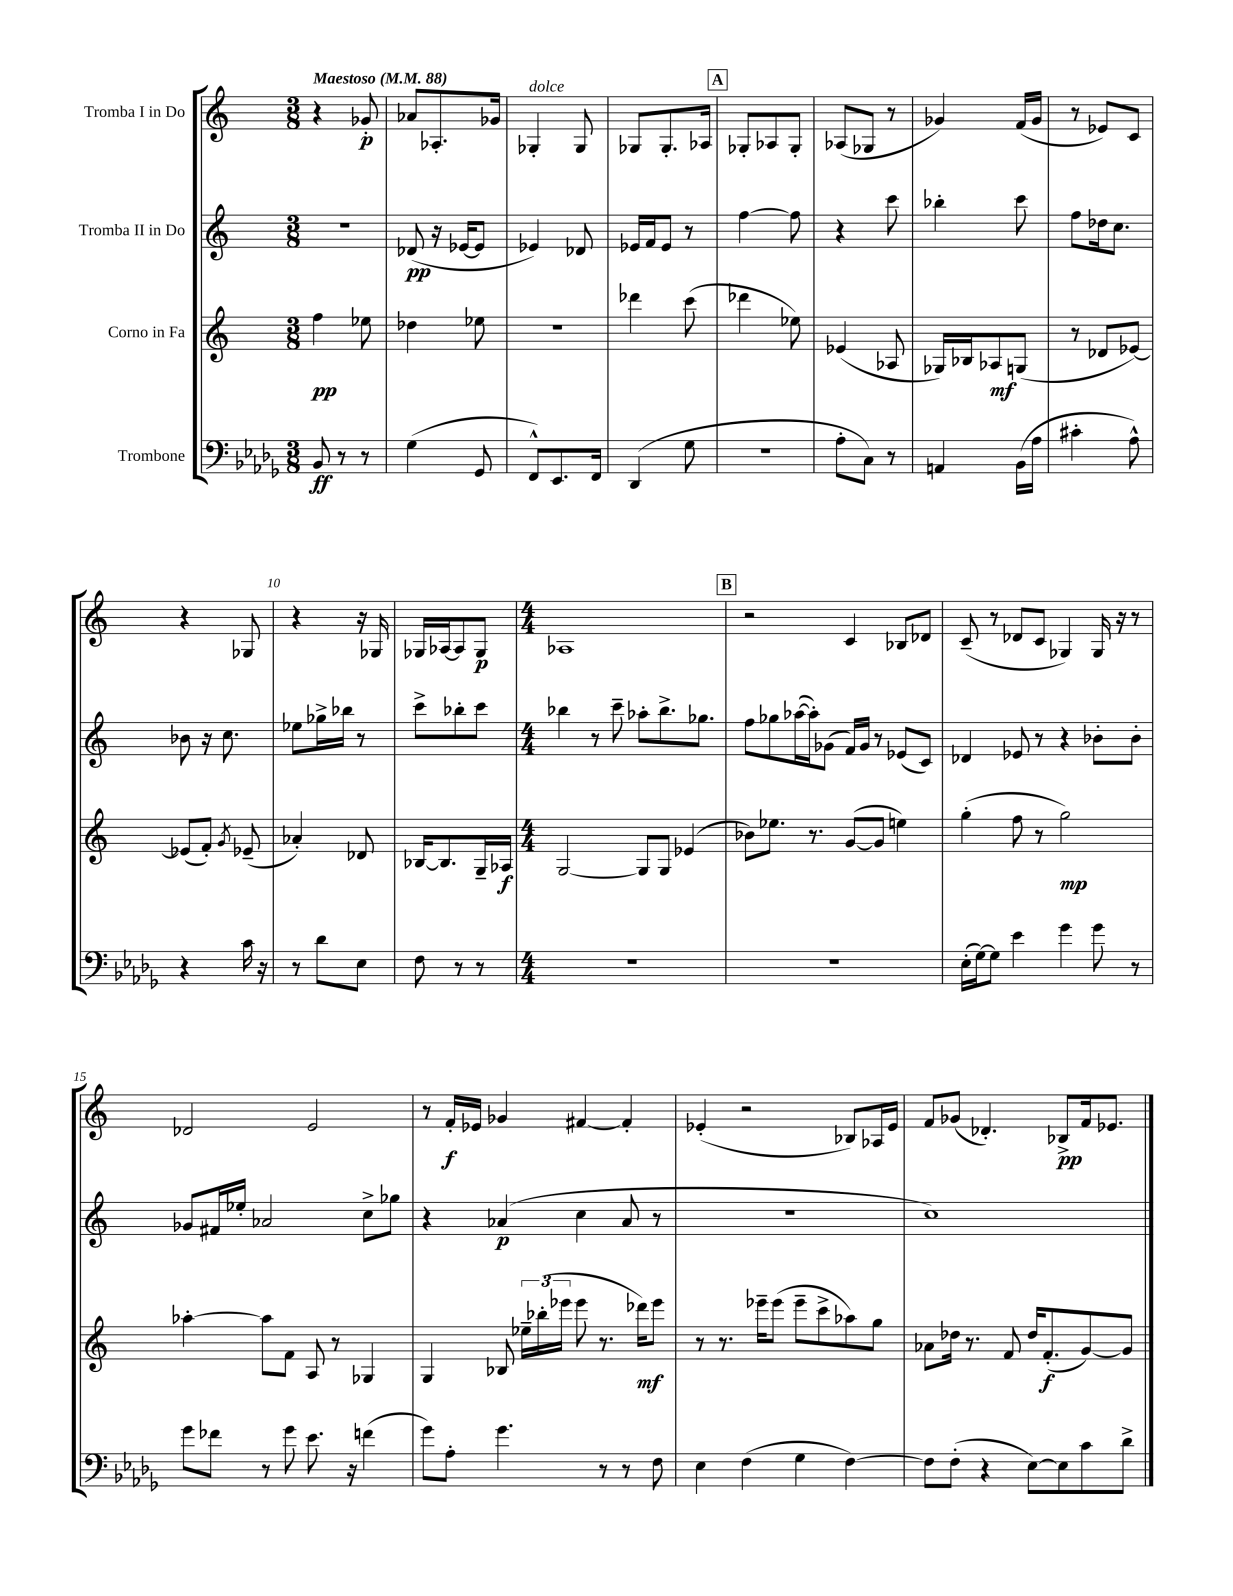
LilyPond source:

<<
\new StaffGroup <<
\new Staff = "s0" \with { instrumentName = "Tromba I in Do" } {
    \clef treble \key c \major \numericTimeSignature \time 3/8 \tempo "Maestoso" 4 = 88
    \autoBeamOff r4 ges'8-.\p |
    aes'8[ aes8.-. ges'16] |
    ges4-.^\markup { \italic "dolce" } ges8 |
    ges8[ ges8.-. aes16] |
    \mark \markup { \box "A" } ges8[-. aes8 ges8]-. |
    aes8[( ges8] r8 |
    ges'4) f'16[( ges'16] |
    r8 ees'8[) c'8] |
    r4 ges8 |
    r4 r16 ges16 |
    ges16[ aes16~ aes8 ges8]\p |
    \numericTimeSignature \time 4/4 aes1 |
    \mark \markup { \box "B" } r2 c'4 bes8[ des'8] |
    c'8--( r8 des'8[ c'8] ges4) ges16 r16 r8 |
    des'2 e'2 |
    r8 f'16[-.\f ees'16] ges'4 fis'4~ fis'4-. |
    ees'4-.( r2 bes8[) aes16 ees'16] |
    f'8[ ges'8]( des'4.-.) bes8[->\pp f'16 ees'8.] \bar "|." |
}
\new Staff = "s1" \with { instrumentName = "Tromba II in Do" } {
    \clef treble \key c \major \numericTimeSignature \time 3/8
    \autoBeamOff R4. |
    des'8\pp( r16 ees'16[~ ees'8] |
    ees'4) des'8 |
    ees'16[ f'16 ees'8] r8 |
    \mark \markup { \box "A" } f''4~ f''8 |
    r4 c'''8 |
    bes''4-. c'''8 |
    f''8[ des''16 c''8.] |
    bes'8 r16 c''8. |
    ees''8[ ges''16-> bes''16] r8 |
    c'''8[-> bes''8-. c'''8] |
    \numericTimeSignature \time 4/4 bes''4 r8 c'''8-- aes''8[-. bes''8.-> ges''8.] |
    \mark \markup { \box "B" } f''8[ ges''8 aes''16~( aes''16-.) ges'8]( f'16[) ges'16] r8 ees'8[( c'8]) |
    des'4 ees'8 r8 r4 bes'8[-. bes'8]-. |
    ges'8[ fis'16 ees''16]-. aes'2 c''8[-> ges''8] |
    r4 aes'4\p( c''4 aes'8 r8 |
    R1 |
    c''1) \bar "|." |
}
\new Staff = "s2" \with { instrumentName = "Corno in Fa" } {
    \clef treble \key c \major \numericTimeSignature \time 3/8
    \autoBeamOff f''4\pp ees''8 |
    des''4 ees''8 |
    R4. |
    des'''4 c'''8( |
    \mark \markup { \box "A" } des'''4 ees''8) |
    ees'4( aes8 |
    ges16[) bes16 aes8\mf g8]( |
    r8 des'8[ ees'8]~) |
    ees'8[( f'8]-.) \acciaccatura { g'8 } ees'8--( |
    aes'4-.) des'8 |
    bes16[~ bes8. g16-- aes16]\f |
    \numericTimeSignature \time 4/4 g2~ g8[ g8] ees'4( |
    \mark \markup { \box "B" } bes'8[) ees''8.] r8. g'8[~( g'8] e''4) |
    g''4-.( f''8 r8 g''2\mp) |
    aes''4~-. aes''8[ f'8] a8 r8 ges4 |
    g4 bes8 \tuplet 3/2 { ees''16[-- bes''16-.( ees'''16] } ees'''8 r8. des'''16[\mf) ees'''8] |
    r8 r8. ees'''16[-- ees'''8]( ees'''8[-- c'''8-> aes''8) g''8] |
    aes'8[ des''16] r8. f'8 des''16[ f'8.-.\f( g'8~) g'8] \bar "|." |
}
\new Staff = "s3" \with { instrumentName = "Trombone" } {
    \clef bass \key des \major \numericTimeSignature \time 3/8
    \autoBeamOff bes,8\ff r8 r8 |
    ges4( ges,8 |
    f,8[-^) ees,8. f,16] |
    des,4( ges8 |
    \mark \markup { \box "A" } R4. |
    aes8[-. c8]) r8 |
    a,4 bes,16[( aes16] |
    cis'4-. aes8-^) |
    r4 c'16 r16 |
    r8 des'8[ ees8] |
    f8 r8 r8 |
    \numericTimeSignature \time 4/4 R1 |
    \mark \markup { \box "B" } R1 |
    ees16[-.( ges16~) ges8] ees'4 ges'4 ges'8 r8 |
    ges'8[ fes'8] r8 ges'8 ees'8. r16 f'4( |
    ges'8[) aes8]-. ges'4. r8 r8 f8 |
    ees4 f4( ges4 f4~) |
    f8[ f8]-.( r4 ees8[~) ees8 c'8 des'8]-> \bar "|." |
}
>>
>>
\layout { \context { \Score \override BarNumber.break-visibility = ##(#f #t #t) barNumberVisibility = #(every-nth-bar-number-visible 5) } }
